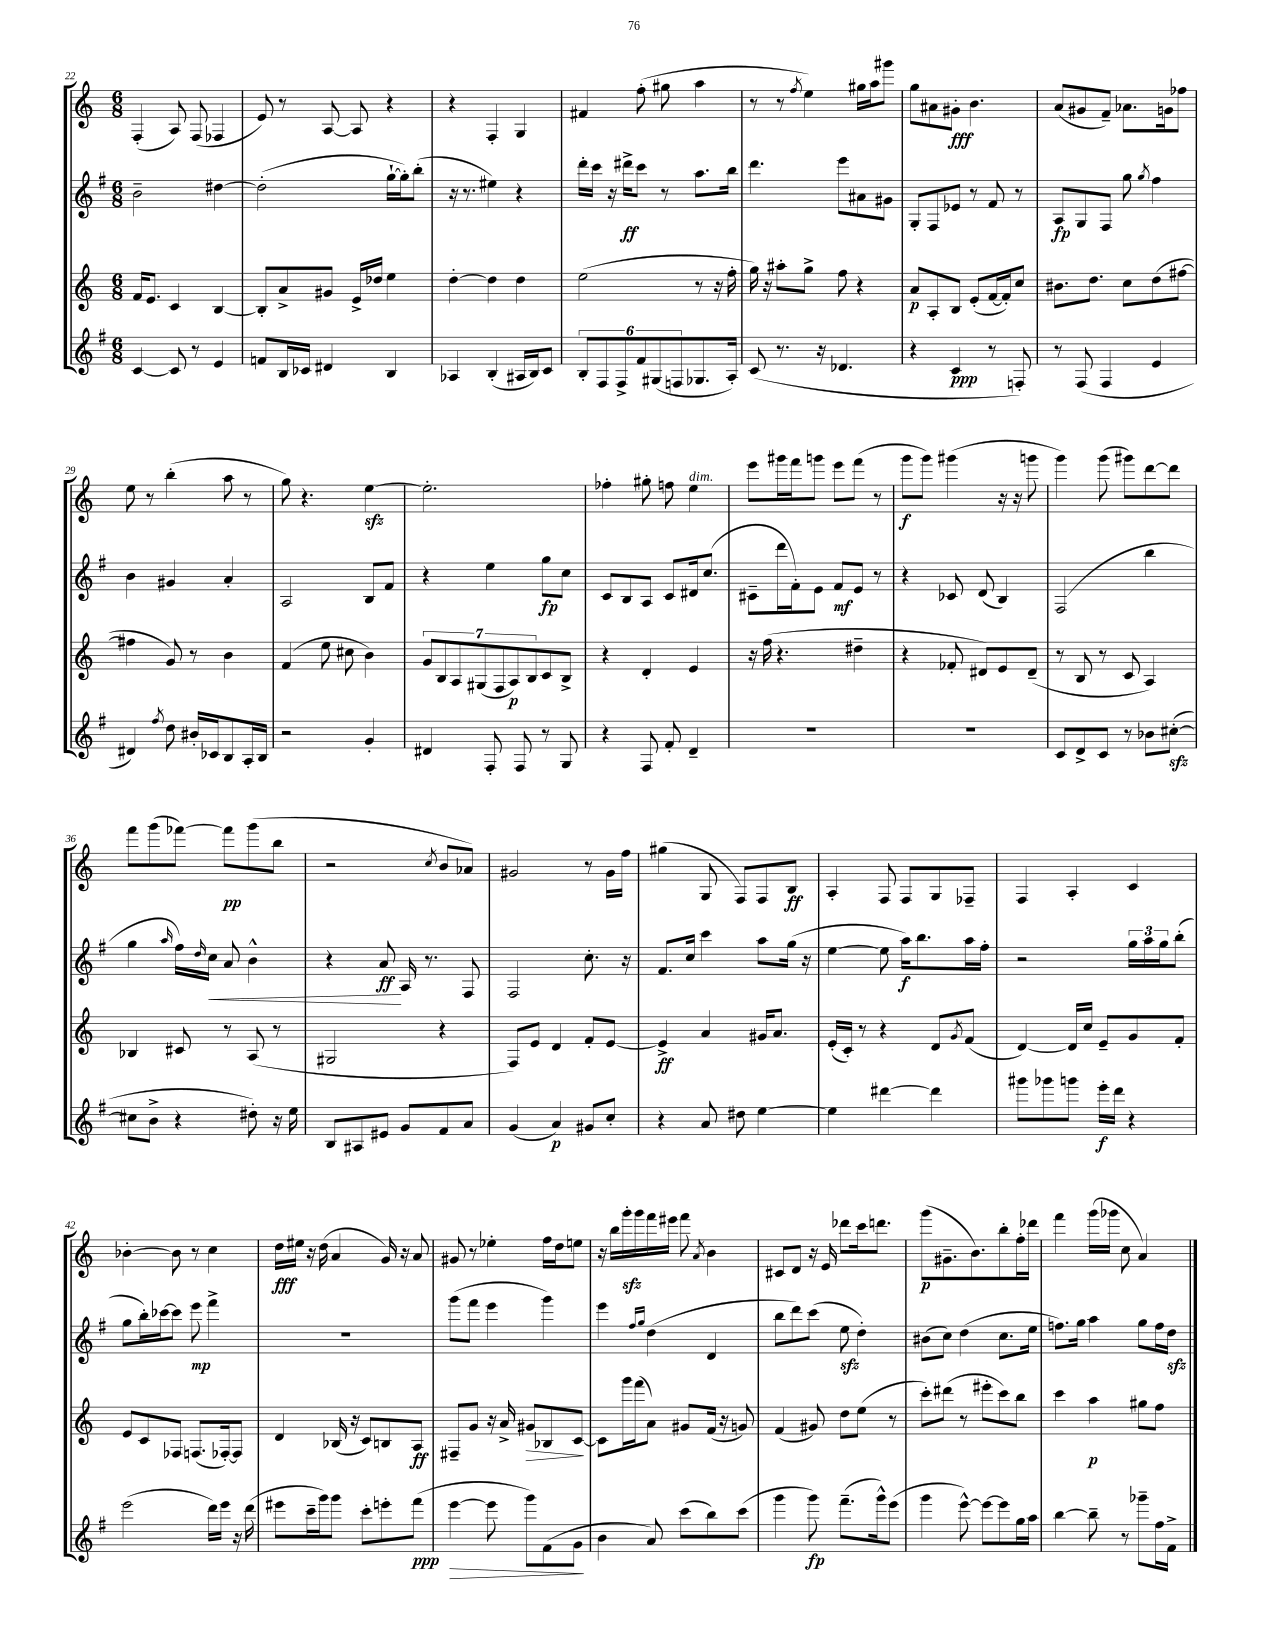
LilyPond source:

<<
\new StaffGroup <<
\new Staff = "s0" {
    \clef treble \key c \major \numericTimeSignature \time 6/8
    f4-.( a8) f8( fes4 |
    e'8) r8 a8~ a8 r4 |
    r4 f4-. g4 |
    fis'4 f''8-.( gis''8 a''4 |
    r8 r8 \acciaccatura { f''8 } e''4) gis''16 a''16 gis'''8 |
    g''8 ais'8 gis'8-.\fff b'4. |
    a'8( gis'8 f'8--) aes'8. g'16 fes''8 |
    e''8 r8 b''4-.( a''8 r8 |
    g''8) r4. e''4~\sfz |
    e''2.-. |
    fes''4-. gis''8-. f''8 e''4^\markup { \italic "dim." } |
    e'''8 gis'''16 f'''16 g'''8 e'''8 f'''8( r8 |
    g'''8\f g'''8) gis'''4( r16 r16 g'''8 |
    g'''4) g'''8( gis'''8) d'''8~ d'''8 |
    f'''8 g'''8( fes'''8~) fes'''8\pp g'''8( b''8 |
    r2 \acciaccatura { c''8 } b'8 aes'8) |
    gis'2 r8 gis'16 f''16 |
    gis''4( g8 f8) f8 b8\ff |
    a4-. f8 f8 g8 fes8-- |
    f4 a4-. c'4 |
    bes'4~-. bes'8 r8 c''4 |
    d''16\fff eis''16 r16 d''16( a'4 g'16) r16 a'8 |
    gis'8 r8 ees''4-. f''16 d''16 e''8 |
    r16 b''16 g'''16-.\sfz g'''16 f'''16 eis'''16 f'''8 \acciaccatura { a'8 } b'4 |
    cis'8 d'8 r16 e'16 des'''8 c'''16 d'''8. |
    g'''8\p( gis'8.-- b'8.) b''8-. f''16-. des'''16 |
    f'''4 g'''16( ges'''16 c''8 a'4) \bar "|." |
}
\new Staff = "s1" {
    \clef treble \key g \major \numericTimeSignature \time 6/8
    b'2-- dis''4~ |
    dis''2-.( g''16~-! g''16-.) b''8-.( |
    r16 r8. eis''4) r4 |
    d'''16-. c'''16 r16 dis'''16->\ff c'''8 r8 a''8. b''16 |
    d'''4. e'''8 ais'8 gis'8 |
    g8-. fis8 ees'8 r8 fis'8 r8 |
    a8\fp g8 fis8 g''8 \acciaccatura { g''8 } fis''4 |
    b'4 gis'4 a'4-. |
    a2 b8 fis'8 |
    r4 e''4 g''8\fp c''8 |
    c'8 b8 a8 c'8 dis'16 c''8.( |
    cis'8-- d'''16 fis'16-.) e'8 fis'8\mf e'8 r8 |
    r4 ces'8 d'8( b4) |
    fis2( b''4 |
    g''4 \grace { a''16 } fis''16) \grace { d''16 } c''16\< a'8 b'4-^ |
    r4 a'8\ff\! a16 r8. fis8 |
    fis2 c''8.-. r16 |
    fis'8. c''16 c'''4 a''8 g''16( r16 |
    e''4~ e''8 a''16\f) b''8. a''16 fis''16-. |
    r2 \tuplet 3/2 { g''16 a''16 g''16 } b''8-.( |
    g''8 b''16-.) ces'''16~ ces'''8 e'''8\mp fis'''4-> |
    R2. |
    g'''8( fis'''8 e'''4 g'''4) |
    e'''4 \grace { fis''16 g''16 } d''4( d'4 |
    b''8 d'''8) c'''8( e''8\sfz d''4-.) |
    bis'8( c''8) d''4( c''8. e''16 |
    f''8.) g''16 a''4 g''8 f''16 d''16\sfz \bar "|." |
}
\new Staff = "s2" {
    \clef treble \key c \major \numericTimeSignature \time 6/8
    f'16 e'8. c'4 b4~ |
    b8-. a'8-> gis'8 e'16-> des''16 e''4 |
    d''4~-. d''4 d''4 |
    e''2( r8 r16 f''16-. |
    g''16) r16 ais''8-. g''8-> f''8 r4 |
    a'8\p a8-. b8 e'8-.( f'16~ f'16-.) c''8 |
    bis'8. d''8. c''8 d''8( fis''8~ |
    fis''4 g'8) r8 b'4 |
    f'4( e''8 cis''8 b'4) |
    \tuplet 7/4 { g'8 b8 a8 gis8( f8 a8\p) b8 } c'8 b8-> |
    r4 d'4-. e'4 |
    r16 f''16( r4. dis''4-- |
    r4 fes'8-. dis'8) e'8 dis'8--( |
    r8 b8 r8 c'8 a4) |
    bes4 cis'8 r8 a8( r8 |
    gis2 r4 |
    f8) e'8 d'4 f'8-. e'8~ |
    e'4->\ff a'4 gis'16 a'8. |
    e'16-.( c'16-.) r8 r4 d'8 \acciaccatura { g'8 } f'8( |
    d'4~) d'16 c''16 e'8-- g'8 f'8-. |
    e'8 c'8 fes8 f8.( fes16~-.) fes8 |
    d'4 bes16( r16 c'8) b8 a8\ff |
    fis8-- g'8 r16 a'16-> gis'8\> bes8 c'8~\! |
    c'8 g'''16 f'''16( a'8) gis'8 f'16( r16 g'8) |
    f'4( gis'8) d''8 e''8( r8 |
    c'''8-.) dis'''8( r8 eis'''8-. c'''8) b''8 |
    c'''4 a''4\p gis''8 f''8 \bar "|." |
}
\new Staff = "s3" {
    \clef treble \key g \major \numericTimeSignature \time 6/8
    c'4~ c'8 r8 e'4 |
    f'8 b16 ces'16 dis'4 b4 |
    aes4 b4-.( ais16 b16) c'8 |
    \tuplet 6/4 { b8-. fis8 fis8-> fis'8 gis8( f8 } ges8. a16-.) |
    c'8( r8. r16 des'4. |
    r4 c'4\ppp r8 f8-.) |
    r8 fis8( fis4 e'4 |
    dis'4) \acciaccatura { fis''8 } d''8 bis'16-. ces'16 b8 a16-. b16 |
    r2 g'4-. |
    dis'4 fis8-. fis8 r8 g8 |
    r4 fis8 fis'8-. d'4-- |
    R2. |
    R2. |
    c'8 d'8-> c'8 r8 bes'8 cis''8~-.\sfz( |
    cis''8 b'8-> r4 dis''8-.) r16 e''16 |
    b8 ais8 eis'8 g'8 fis'8 a'8 |
    g'4( a'4\p) gis'8 c''8-. |
    r4 a'8 dis''8 e''4~ |
    e''4 dis'''4~ dis'''4 |
    gis'''8 ges'''8 g'''8 e'''16-.\f d'''16 r4 |
    e'''2( d'''16) e'''16 r16 d'''16( |
    eis'''8 c'''16-- g'''16) g'''8 c'''8-. e'''8-. fis'''8\ppp( |
    e'''4~\> e'''8 g'''8) fis'8( g'8\! |
    b'4 a'8) c'''8( b''8) c'''8( |
    g'''4 g'''8\fp) fis'''8.--( g'''16-^) e'''8( |
    g'''4 e'''8~-^) e'''8~ e'''8 g''16 a''16 |
    b''4~ b''8-- r8 ges'''8-- fis''16 fis'16-> \bar "|." |
}
>>
>>
\layout { \context { \Score currentBarNumber = #22 } }
